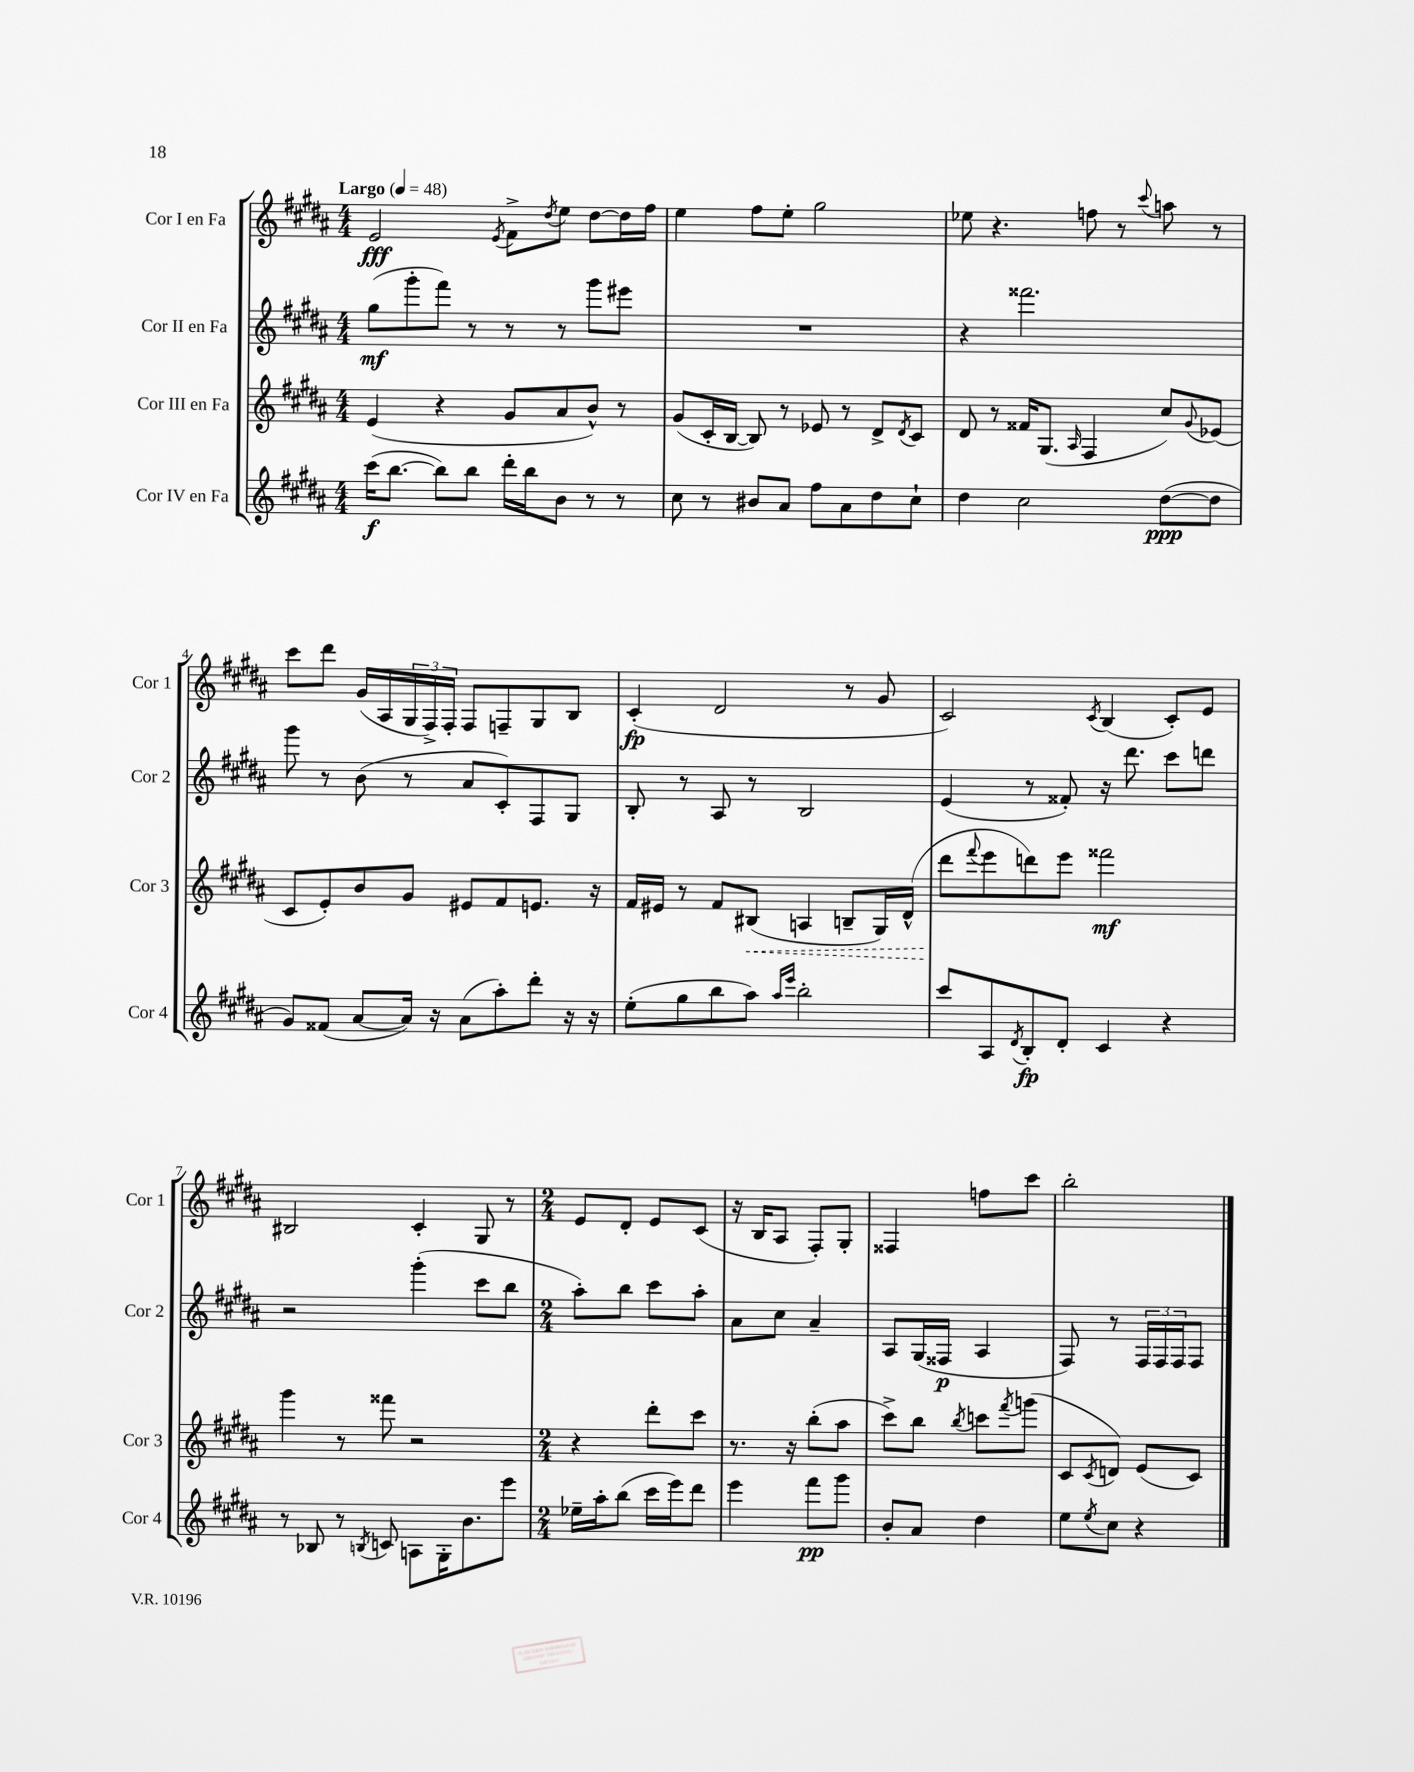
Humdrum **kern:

**kern	**dynam	**kern	**dynam	**kern	**dynam	**kern	**dynam
*part4	*part4	*part3	*part3	*part2	*part2	*part1	*part1
*staff4	*staff4	*staff3	*staff3	*staff2	*staff2	*staff1	*staff1
*I"Cor IV en Fa	*	*I"Cor III en Fa	*	*I"Cor II en Fa	*	*I"Cor I en Fa	*
*I'Cor 4	*	*I'Cor 3	*	*I'Cor 2	*	*I'Cor 1	*
*clefG2	*	*clefG2	*	*clefG2	*	*clefG2	*
*k[f#c#g#d#a#]	*	*k[f#c#g#d#a#]	*	*k[f#c#g#d#a#]	*	*k[f#c#g#d#a#]	*
*M4/4	*	*M4/4	*	*M4/4	*	*M4/4	*
*MM48	*	*MM48	*	*MM48	*	*MM48	*
=1	=1	=1	=1	=1	=1	=1	=1
!	!	!	!	!	!	!LO:TX:a:B:t=Largo	!
(16ccc#\KL	f	(4e/	.	(8gg#\L	mf	2e/	fff
[8.bb\J	.	.	.	.	.	.	.
.	.	.	.	8ggg#'\	.	.	.
8bb\L])	.	4r	.	8fff#\J)	.	.	.
8bb\J	.	.	.	8r	.	.	.
.	.	.	.	.	.	8qe/	.
16ddd#'\LL	.	8g#/L	.	8r	.	8f#^\L	.
16bb\J	.	.	.	.	.	.	.
.	.	.	.	.	.	8qdd#/	.
8b\J	.	8a#/	.	8r	.	8ee\J	.
8r	.	8b^^/J)	.	8ggg#\L	.	[8dd#\L	.
8r	.	8r	.	8eee#X\J	.	16dd#\L]	.
.	.	.	.	.	.	16ff#\JJ	.
=2	=2	=2	=2	=2	=2	=2	=2
8cc#\	.	(8g#/L	.	1r	.	4ee\	.
8r	.	16c#'/L	.	.	.	.	.
.	.	[16B/JJ	.	.	.	.	.
8b#X/L	.	8B/])	.	.	.	8ff#\L	.
8a#/J	.	8r	.	.	.	8ee'\J	.
8ff#\L	.	8e-X/	.	.	.	2gg#\	.
8a#\	.	8r	.	.	.	.	.
8dd#\	.	8d#^/L	.	.	.	.	.
.	.	8qd#/	.	.	.	.	.
8cc#`\J	.	8c#/J	.	.	.	.	.
=3	=3	=3	=3	=3	=3	=3	=3
4dd#\	.	8d#/	.	4r	.	8ee-X\	.
.	.	8r	.	.	.	4.r	.
2cc#\	.	16f##X/KL	.	2.fff##X\	.	.	.
.	.	(8.G#/J	.	.	.	.	.
.	.	16qqA#/	.	.	.	.	.
.	.	4F#/	.	.	.	8ffn\	.
.	.	.	.	.	.	8r	.
.	.	.	.	.	.	8qqccc#/	.
([8dd#\L	ppp	8cc#/L)	.	.	.	8aan\	.
.	.	8qqg#/	.	.	.	.	.
8dd#\J]	.	(8e-X/J	.	.	.	8r	.
!!LO:LB:g=z
=4	=4	=4	=4	=4	=4	=4	=4
8g#/L)	.	8c#/L	.	8ggg#\	.	8ccc#\L	.
(8f##X/J	.	8e'/)	.	8r	.	8ddd#\J	.
[8a#/L	.	8b/	.	(8b\	.	(16g#/LL	.
.	.	.	.	.	.	16A#/	.
16a#/Jk])	.	8g#/J	.	8r	.	24G#/	.
.	.	.	.	.	.	24F#^/)	.
16r	.	.	.	.	.	.	.
.	.	.	.	.	.	24F#'/JJ	.
(8a#\L	.	8e#X/L	.	8a#/L	.	8F#/L	.
8aa#'\)	.	8f#/	.	8c#'/)	.	8Fn~/	.
8ddd#'\J	.	8.en/J	.	8F#/	.	8G#/	.
16r	.	.	.	8G#/J	.	8B/J	.
16r	.	16r	.	.	.	.	.
=5	=5	=5	=5	=5	=5	=5	=5
(8ee'\L	.	16f#/LL	.	8B'/	.	(4c#'/	fp
.	.	16e#X/JJ	.	.	.	.	.
8gg#\	.	8r	.	8r	.	.	.
8bb\	.	8f#/L	.	8A#/	.	2d#/	.
!	!	!	!LO:HP:b	!	!	!	!
8aa#\J)	.	(8B#X/J	<	8r	.	.	.
16qqaa#/LL	.	.	.	.	.	.	.
16qqeee/JJ	.	.	.	.	.	.	.
2bb'\	.	4An/	.	2B/	.	.	.
.	.	8Bn~/L	.	.	.	8r	.
.	.	16G#/L)	.	.	.	8g#/	.
.	.	(16d#^^/JJ	.	.	.	.	.
=6	=6	=6	=6	=6	=6	=6	=6
8ccc#/L	.	8ddd#\L	.	(4e/	.	2c#/)	.
.	.	8qqfff#/	.	.	.	.	.
8A#/	.	8eee\	[	.	.	.	.
8qd#/	.	.	.	.	.	.	.
8B'/	fp	8dddn\)	.	8r	.	.	.
8d#'/J	.	8eee\J	.	8f##X'/)	.	.	.
.	.	.	.	.	.	8qc#/	.
4c#/	.	2fff##X\	mf	16r	.	(4B/	.
.	.	.	.	8.ddd#\	.	.	.
4r	.	.	.	8ccc#\L	.	8c#'/L)	.
.	.	.	.	8dddn\J	.	8e/J	.
!!LO:LB:g=z
=7	=7	=7	=7	=7	=7	=7	=7
8r	.	4ggg#\	.	2r	.	2B#X/	.
8B-X/	.	.	.	.	.	.	.
8r	.	8r	.	.	.	.	.
8qBn/	.	.	.	.	.	.	.
8cn/	.	8fff##X\	.	.	.	.	.
8An\L	.	2r	.	(4ggg#'\	.	4c#'/	.
16G#'\K	.	.	.	.	.	.	.
8.b\	.	.	.	.	.	.	.
.	.	.	.	8ccc#\L	.	8G#/	.
8eee\J	.	.	.	8bb\J	.	8r	.
=8	=8	=8	=8	=8	=8	=8	=8
*M2/4	*	*M2/4	*	*M2/4	*	*M2/4	*
16ee-X~\LL	.	4r	.	8aa#'\L)	.	8e/L	.
16aa#'\J	.	.	.	.	.	.	.
(8bb\J	.	.	.	8bb\J	.	8d#'/J	.
16ccc#\LL	.	8ddd#'\L	.	8ccc#\L	.	8e/L	.
16eee\J)	.	.	.	.	.	.	.
8ddd#\J	.	8ccc#\J	.	8aa#'\J	.	(8c#/J	.
=9	=9	=9	=9	=9	=9	=9	=9
4eee\	.	8.r	.	8a#\L	.	16r	.
.	.	.	.	.	.	16B/KL	.
.	.	.	.	8cc#\J	.	8A#/J	.
.	.	16r	.	.	.	.	.
8fff#\L	pp	(8bb'\L	.	4a#~/	.	8F#'/L)	.
8ggg#\J	.	8aa#\J	.	.	.	8G#'/J	.
=10	=10	=10	=10	=10	=10	=10	=10
8b'/L	.	8ccc#^\L)	.	8A#/L	.	4F##X/	.
8a#/J	.	8bb\J	.	(16G#/L	.	.	.
.	.	.	.	16F##X/JJ	p	.	.
.	.	8qbb/	.	.	.	.	.
4dd#\	.	8cccn\L	.	4A#/	.	8ffn\L	.
.	.	8qfff#/	.	.	.	.	.
.	.	(8gggn\J	.	.	.	8ccc#\J	.
=11	=11	=11	=11	=11	=11	=11	=11
8ee\L	.	8c#/L	.	8F#/)	.	2bb'\	.
8qee/	.	8qc#/	.	.	.	.	.
8cc#\J	.	8dn/J)	.	8r	.	.	.
4r	.	(8e/L	.	24F#/LL	.	.	.
.	.	.	.	24F#/	.	.	.
.	.	.	.	24F#/J	.	.	.
.	.	8c#/J)	.	8F#/J	.	.	.
==	==	==	==	==	==	==	==
*-	*-	*-	*-	*-	*-	*-	*-
